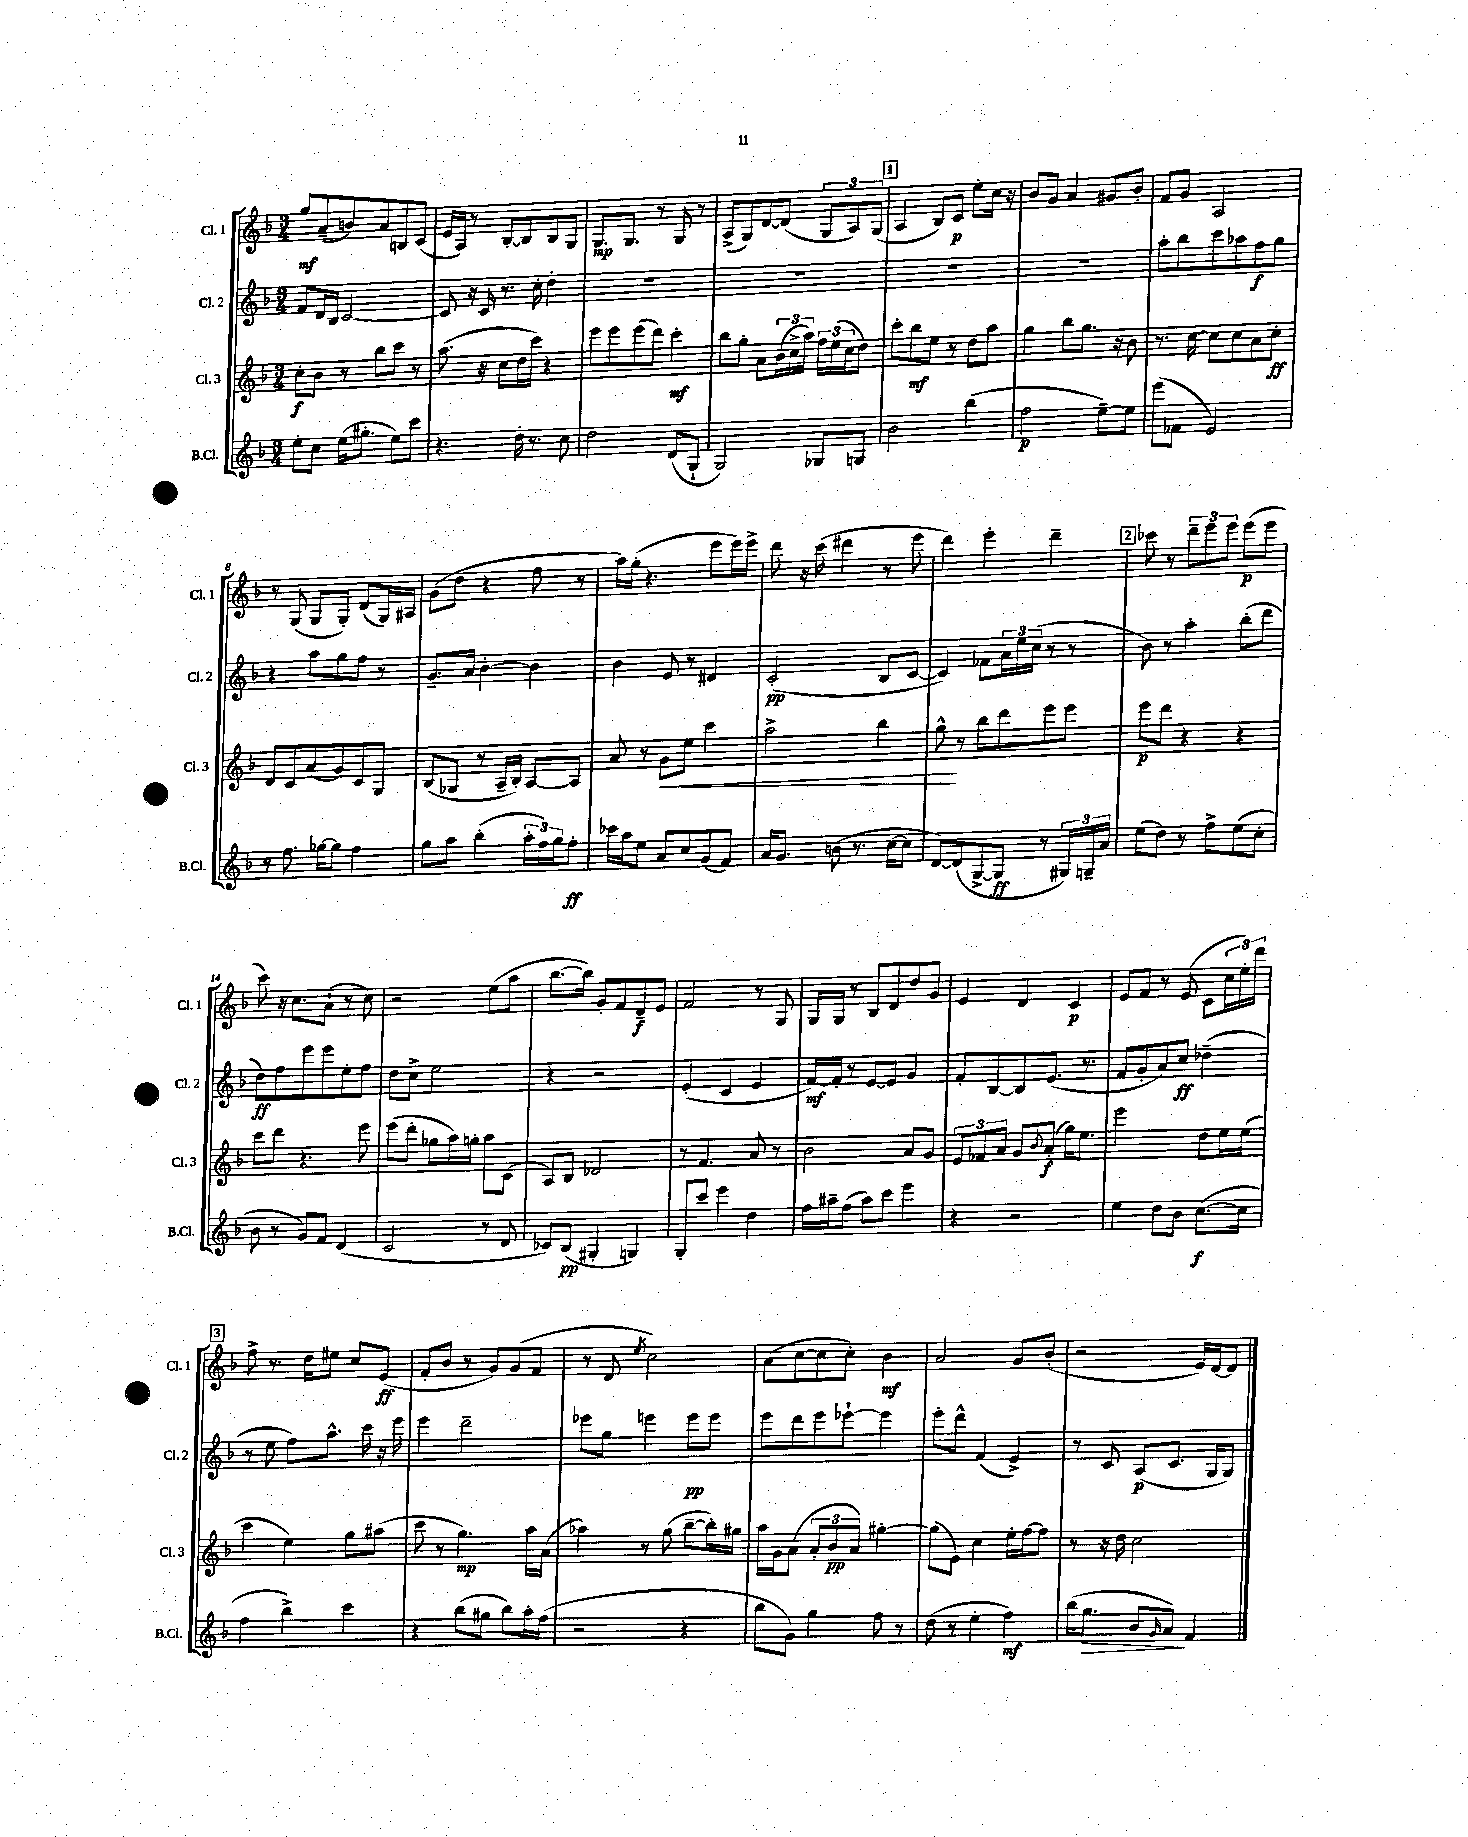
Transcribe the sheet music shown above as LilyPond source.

<<
\new StaffGroup <<
\new Staff = "s0" \with { instrumentName = "Cl. 1" shortInstrumentName = "Cl. 1" } {
    \clef treble \key f \major \numericTimeSignature \time 3/4
    g''8\mf a'8--( b'8) a'8 b8 c'8( |
    e'16 a16) r8 bes8~-. bes8 bes8 g8 |
    g8.\mp g8. r8 g8 r8 |
    a8->( g8) d'8~ d'8( \tuplet 3/2 { g8 a8) g8( } |
    \mark \markup { \box "1" } a4 bes8) c'8\p e''8-. c''16 r16 |
    bes'8 g'8 a'4 gis'8 bes'8-. |
    f'8 g'8 a2 |
    r8 g8( g8 g8-.) d'8( g16) ais16 |
    g'8( d''8 r4 f''8 r8 |
    a''16) g''16-.( r4. e'''8 e'''16) e'''16-> |
    d'''8 r16 c'''16( dis'''4 r8 e'''8 |
    d'''4) e'''4-. d'''4-- |
    \mark \markup { \box "2" } ces'''8 r8 \tuplet 3/2 { d'''8-- e'''8 e'''8 } e'''8\p( e'''8 |
    c'''8) r16 c''8. a'8-!( r8 c''8) |
    r2 e''8( a''8 |
    bes''8.~ bes''16) g'8-. f'8 d'8--\f e'8 |
    f'2 r8 g8 |
    g16 g16 r8 bes8 d'8 d''8 g'8 |
    e'4 d'4 c'4\p |
    e'8 f'8 r8 e'8( c'8 \tuplet 3/2 { c''16 e''16-.) d'''16 } |
    \mark \markup { \box "3" } f''8-> r8. d''16 eis''8 c''8 e'8\ff( |
    f'8-. bes'8 r8 g'8) g'8( f'8 |
    r8 d'8 \acciaccatura { e''8 } c''2) |
    a'8( c''8~ c''8 c''8-.) bes'4\mf |
    a'2 g'8 bes'8-.( |
    r2 e'16) d'16~ d'8 \bar "|." |
}
\new Staff = "s1" \with { instrumentName = "Cl. 2" shortInstrumentName = "Cl. 2" } {
    \clef treble \key f \major \numericTimeSignature \time 3/4
    f'8 d'16 bes16 c'2~ |
    c'8 r16 c'16 r8. c''16-. d''4-. |
    R2. |
    R2. |
    \mark \markup { \box "1" } R2. |
    R2. |
    a''8-. bes''8 c'''8 aes''8 f''8\f g''8 |
    r4 a''8 g''8 f''8 r8 |
    g'8.-- a'16 bes'4~-. bes'4 |
    bes'4 e'8 r8 dis'4 |
    c'2-.\pp( bes8 c'8~ |
    c'4) fes'8 \tuplet 3/2 { a'16 e''16 c''16( } r8 r8 |
    \mark \markup { \box "2" } bes'8) r8 a''4-. bes''8-.( d'''8 |
    d''8\ff) f''8 e'''8 e'''8 e''8-. f''8 |
    d''8 c''8-> e''2 |
    r4 r2 |
    e'4-.( c'4 e'4 |
    f'16~\mf) f'16-. r8 e'8~ e'8 g'4 |
    f'8-. bes8~ bes8 e'8.( r8. |
    f'8 g'8-. a'8) c''8\ff des''4--( |
    \mark \markup { \box "3" } r8 e''8 f''8) a''8.-^ c'''16 r16 e'''16 |
    e'''4 d'''2-- |
    ees'''8 g''8 e'''4 e'''8\pp e'''8 |
    e'''8 d'''8 e'''8 ees'''8~-! ees'''4 |
    e'''8-. d'''8-^ f'4( e'4->) |
    r8 c'8 a8\p( c'8. g16 g8) \bar "|." |
}
\new Staff = "s2" \with { instrumentName = "Cl. 3" shortInstrumentName = "Cl. 3" } {
    \clef treble \key f \major \numericTimeSignature \time 3/4
    c''8-.\f bes'8 r8 bes''8 c'''8 r8 |
    a''8.( r16 c''8 d''16 c'''16) r4 |
    e'''8 e'''8 e'''8( d'''8) c'''4-.\mf |
    bes''8 g''8-. a'8 \tuplet 3/2 { bes'16( c''16-> a''16) } \tuplet 3/2 { f''16 e''16( c''16 } d''8) |
    \mark \markup { \box "1" } c'''8-. bes''8\mf e''8 r8 d''8 a''8 |
    g''4 bes''8 g''8. r16 bes'8 |
    r8. c''16~ c''8 c''8 a'8 c''8-.\ff |
    d'8 c'8 a'8( g'8) c'8 g8 |
    bes8( ges8 r8 a16-- bes16-.) a8~ a8 |
    a'8 r8 g'8\< e''8 c'''4 |
    a''2-> bes''4 |
    g''8-^\! r8 bes''8 d'''8 e'''8 e'''8 |
    \mark \markup { \box "2" } e'''8\p d'''8 r4 r4 |
    c'''8 d'''8 r4. e'''8 |
    e'''8( d'''8-. ges''8 a''16) g''16-. a''8 c'8( |
    a8) bes8 des'2 |
    r8 f'4. a'8 r8 |
    bes'2 a'8 g'8 |
    \tuplet 3/2 { e'8 fes'8 a'8 } g'8 \acciaccatura { bes'8 } a'8-.\f( g''16) e''8. |
    e'''2 d''8 e''16 e''16( |
    \mark \markup { \box "3" } c'''4 e''4) g''8 ais''8( |
    c'''8 r8 g''4.\mp) a''16 a'16( |
    aes''4) r8 g''8( bes''8~-- bes''16-.) gis''16 |
    a''16 g'16 a'8( \tuplet 3/2 { a'8-. bes'8\pp a'8) } gis''4~-. |
    gis''8( e'8) c''4 e''16-. f''16~ f''8 |
    r8 r16 d''16 c''2 \bar "|." |
}
\new Staff = "s3" \with { instrumentName = "B.Cl." shortInstrumentName = "B.Cl." } {
    \clef treble \key f \major \numericTimeSignature \time 3/4
    e''8-. c''8 e''16( gis''8.-. e''8) c'''8 |
    r4. d''16-. r8. c''8 |
    d''2 d'8( g8-! |
    g2) ges8 g8 |
    \mark \markup { \box "1" } bes'2 bes''4( |
    f''2\p e''8~--) e''8 |
    e'''8( fes'8 e'2) |
    r8 f''8. ges''16~ ges''8 f''4 |
    g''8 a''8 bes''4-.( \tuplet 3/2 { a''16-. f''16) g''16 } f''8-.\ff |
    ces'''16 a''16 e''8 a'8 c''8 g'8( f'8) |
    a'16 g'8. b'8( r8. c''16~ c''8 |
    d'8~) d'8( g8~-> g8\ff r8 \tuplet 3/2 { gis16) g16-- a'16 } |
    \mark \markup { \box "2" } e''8( d''8) r8 f''8-> e''8( c''8-. |
    bes'8 r8 g'8) f'8 d'4( |
    c'2 r8 d'8 |
    ces'8) bes8\pp( gis4-. g4) |
    g8-. c'''8 e'''4 d''4 |
    f''16 ais''16-- f''8( ais''8) c'''8 e'''4 |
    r4 r2 |
    e''4 d''8 bes'8 c''8.~\f( c''16 |
    \mark \markup { \box "3" } f''4 bes''4->) c'''4 |
    r4 bes''8( gis''8 bes''8) a''16-. f''16( |
    r2 r4 |
    bes''8 g'8) g''4 f''8 r8 |
    d''8( r8 e''4-. f''4\mf) |
    bes''16( g''8.\> bes'8 \grace { g'16 } a'8\!) f'4 \bar "|." |
}
>>
>>
